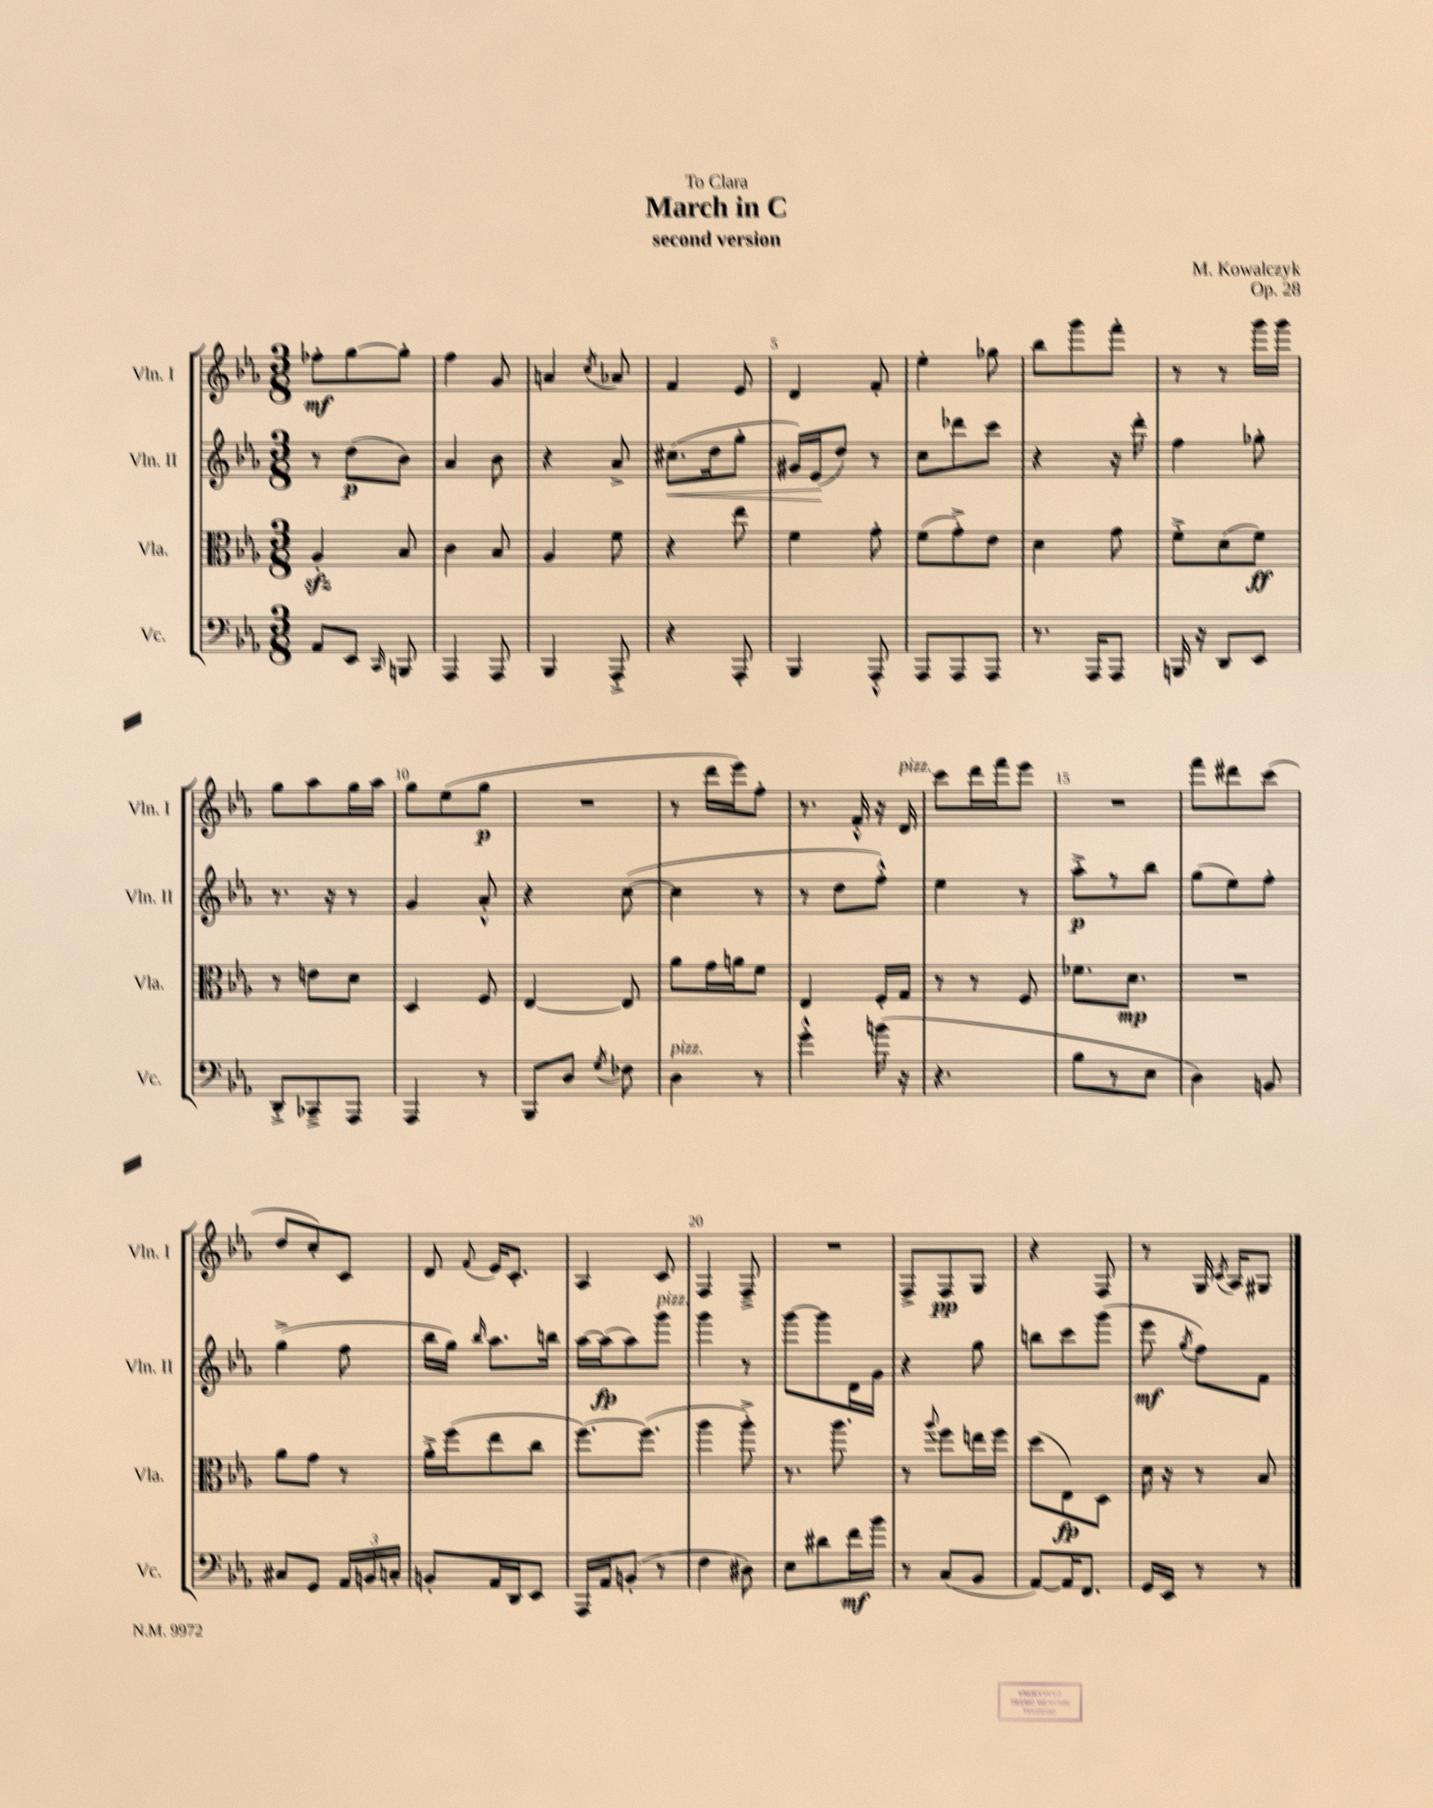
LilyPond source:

\header { title = "March in C" composer = "M. Kowalczyk" subtitle = "second version" dedication = "To Clara" opus = "Op. 28" }
<<
\new StaffGroup <<
\new Staff = "s0" \with { instrumentName = "Vln. I" shortInstrumentName = "Vln. I" } {
    \clef treble \key ees \major \numericTimeSignature \time 3/8
    \autoBeamOff fes''8[-.\mf g''8~ g''8]-. |
    f''4 g'8 |
    a'4 \acciaccatura { c''8 } aes'8 |
    f'4 ees'8 |
    d'4 f'8-. |
    ees''4-. ges''8 |
    bes''8[ g'''8 f'''8]-. |
    r8 r8 g'''16[ g'''16] |
    g''8[ aes''8 g''16 aes''16] |
    g''8[ ees''8( g''8]\p |
    R4. |
    r8 d'''16[ ees'''16) f''8]-. |
    r8. f'16-.-^ r16 d'16^\markup { \italic "pizz." } |
    c'''8[ d'''16 f'''16 ees'''8] |
    R4. |
    f'''8[ dis'''8 c'''8]( |
    d''8[ c''8-.) c'8] |
    d'8 \appoggiatura { f'8 } ees'16[ c'8.]-. |
    aes4 c'8 |
    f4 f8---> |
    R4. |
    f8[-> f8\pp g8] |
    r4 f8 |
    r8 g16 \acciaccatura { c'8 } aes16[ gis8] \bar "|." |
}
\new Staff = "s1" \with { instrumentName = "Vln. II" shortInstrumentName = "Vln. II" } {
    \clef treble \key ees \major \numericTimeSignature \time 3/8
    \autoBeamOff r8 d''8[\p( bes'8]) |
    aes'4 bes'8 |
    r4 aes'8-> |
    cis''8.[\<( d''16 g''8]-. |
    gis'16[) ees'16\!( d''8]) r8 |
    c''8[ des'''8 c'''8] |
    r4 r16 d'''16-. |
    f''4 ges''8-. |
    r8. r16 r8 |
    g'4 aes'8-.-^ |
    r4 c''8~( |
    c''4 r8 |
    r8 d''8[ f''8]-.-^) |
    ees''4 r8 |
    aes''8[-.->\p r8 bes''8] |
    g''8[( ees''8) f''8]-. |
    g''4->( f''8 |
    bes''16[ g''16]) \grace { bes''16 } aes''8.[ b''16] |
    aes''16[~ aes''16\fp( aes''8) g'''8]^\markup { \italic "pizz." } |
    g'''4 r8 |
    g'''8[~ g'''8 d'16 g'16] |
    r4 g''8 |
    b''8[ c'''8 g'''8]( |
    ees'''8\mf \acciaccatura { g''8 } f''8[) f'8] \bar "|." |
}
\new Staff = "s2" \with { instrumentName = "Vla." shortInstrumentName = "Vla." } {
    \clef alto \key ees \major \numericTimeSignature \time 3/8
    \autoBeamOff aes4-.\sfz bes8 |
    c'4 bes8 |
    aes4 f'8 |
    r4 ees''8 |
    f'4 g'8-. |
    f'8[( g'8-.->) ees'8] |
    d'4 g'8 |
    f'8[-.-> d'8( f'8]\ff) |
    r8 e'8[ d'8] |
    d4 f8 |
    ees4~ ees8 |
    aes'8[ g'16 a'16 f'8] |
    ees4 f16[-. g16] |
    r8 r8 f8 |
    fes'8.[ d'8.]\mp |
    R4. |
    aes'8[ g'8] r8 |
    aes'16[-.-> f''16( ees''8 c''8] |
    f''8.[~) f''8.]( |
    aes''4 aes''8-.->) |
    r8. aes''8. |
    r8 \appoggiatura { aes''8 } f''8[ e''16 f''16] |
    d''8[( ees8\fp) d8] |
    d'16 r16 r8 bes8 \bar "|." |
}
\new Staff = "s3" \with { instrumentName = "Vc." shortInstrumentName = "Vc." } {
    \clef bass \key ees \major \numericTimeSignature \time 3/8
    \autoBeamOff aes,8[ ees,8] \grace { c,16 } b,,8 |
    aes,,4 aes,,8 |
    bes,,4 aes,,8-.-> |
    r4 aes,,8-. |
    bes,,4 aes,,8-.-^ |
    aes,,8[ aes,,8 aes,,8] |
    r8. aes,,16[ aes,,8] |
    b,,16 r16 d,8[ ees,8] |
    d,8[-.-> ces,8---> aes,,8] |
    aes,,4 r8 |
    bes,,8[ d8] \acciaccatura { g8 } fes8 |
    d4^\markup { \italic "pizz." } r8 |
    g'4-.-^ b'16( r16 |
    r4. |
    bes8[ r8 ees8] |
    d4) b,8 |
    cis8[ g,8] \tuplet 3/2 { aes,16[ b,16 c16]-. } |
    b,8[-. aes,16 d,16 ees,8] |
    aes,,16[ aes,16 b,8]-.( r8 |
    f4 dis8) |
    ees8[ dis'8 f'16\mf bes'16] |
    r8 c8[( bes,8] |
    aes,8[~) aes,16 f,8.] |
    g,16[ ees,16] r8 r8 \bar "|." |
}
>>
>>
\layout { \context { \Score \override BarNumber.break-visibility = ##(#f #t #t) barNumberVisibility = #(every-nth-bar-number-visible 5) } }
